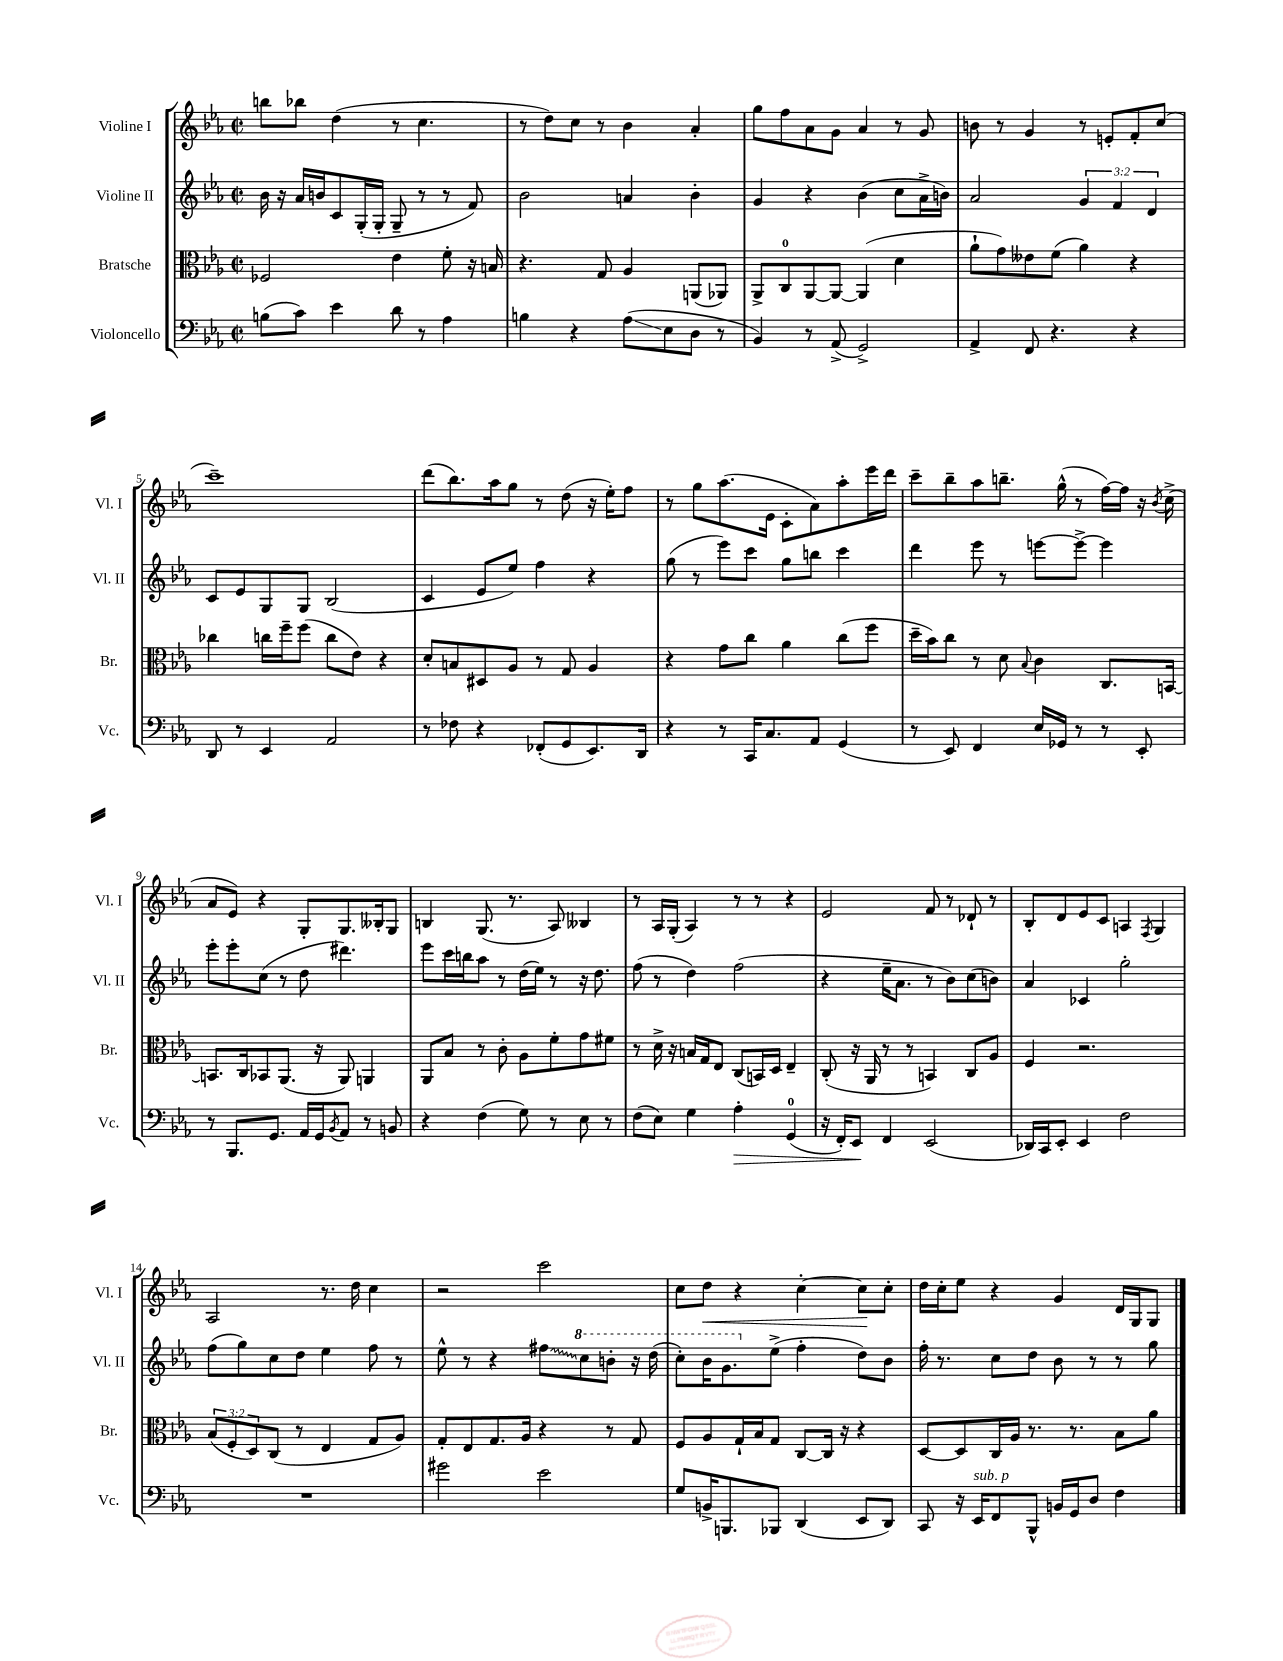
<<
\new StaffGroup <<
\new Staff = "s0" \with { instrumentName = "Violine I" shortInstrumentName = "Vl. I" } {
    \clef treble \key ees \major \defaultTimeSignature \time 2/2
    b''8 bes''8 d''4( r8 c''4. |
    r8 d''8) c''8 r8 bes'4 aes'4-. |
    g''8 f''8 aes'8 g'8 aes'4 r8 g'8 |
    b'8 r8 g'4 r8 e'8-. f'8-. c''8( |
    c'''1--) |
    d'''8( bes''8.) aes''16 g''8 r8 d''8( r16 ees''16-.) f''8 |
    r8 g''8 aes''8.( ees'16 c'8-. aes'8) aes''8-. ees'''16 d'''16 |
    c'''8-- bes''8-- aes''8 b''8.-- g''16-^( r8 f''16~) f''16 r16 \acciaccatura { bes'8 } c''16->( |
    aes'8 ees'8) r4 g8-. g8. beses16-. g8 |
    b4 g8.( r8. aes8) beses4 |
    r8 aes16 g16-.( aes4) r8 r8 r4 |
    ees'2 f'8 r8 des'8-! r8 |
    bes8-. d'8 ees'8 c'8 a4 \acciaccatura { f8 } g4 |
    aes2 r8. d''16 c''4 |
    r2 c'''2 |
    c''8 d''8\< r4 c''4~-. c''8\! c''8-. |
    d''16 c''16-. ees''8 r4 g'4 d'16 g16 g8 \bar "|." |
}
\new Staff = "s1" \with { instrumentName = "Violine II" shortInstrumentName = "Vl. II" } {
    \clef treble \key ees \major \defaultTimeSignature \time 2/2 \override Staff.TupletNumber.text = #tuplet-number::calc-fraction-text
    bes'16 r16 aes'16 b'16 c'8 g16-.( g16-. g8-- r8 r8 f'8) |
    bes'2 a'4 bes'4-. |
    g'4 r4 bes'4( c''8 aes'16-> b'16) |
    aes'2 \tuplet 3/2 { g'4 f'4 d'4 } |
    c'8 ees'8 g8 g8 bes2( |
    c'4 ees'8 ees''8) f''4 r4 |
    g''8( r8 ees'''8) c'''8 g''8 b''8 c'''4 |
    d'''4 ees'''8 r8 e'''8~ e'''8~-> e'''4 |
    ees'''8-. ees'''8-. c''8( r8 d''8 dis'''4.) |
    ees'''8 c'''16 b''16 aes''8 r8 d''16( ees''16) r8 r16 d''8. |
    f''8( r8 d''4) f''2( |
    r4 ees''16-- aes'8. r8 bes'8) c''8( b'8) |
    aes'4 ces'4 g''2-. |
    f''8( g''8) c''8 d''8 ees''4 f''8 r8 |
    ees''8-^ r8 r4 \once \override Glissando.style = #'zigzag fis''8\glissando \ottava #1 c'''8 b''8-. r16 d'''16( |
    c'''8-.) bes''16 g''8. \ottava #0 ees''8->( f''4-. d''8) bes'8 |
    f''16-. r8. c''8 d''8 bes'8 r8 r8 g''8 \bar "|." |
}
\new Staff = "s2" \with { instrumentName = "Bratsche" shortInstrumentName = "Br." } {
    \clef alto \key ees \major \defaultTimeSignature \time 2/2 \override Staff.TupletNumber.text = #tuplet-number::calc-fraction-text
    fes2 ees'4 f'8-. r16 b16 |
    r4. g8 aes4 a,8( aes,8) |
    aes,8-> c8-0 aes,8~ aes,8~ aes,4( d'4 |
    aes'8-! g'8) eeses'8 f'8( aes'4) r4 |
    ces''4 c''16 f''16-- f''8( c''8 ees'8) r4 |
    d'8-. b8 dis8 aes8 r8 g8 aes4 |
    r4 g'8 c''8 aes'4 c''8( f''8 |
    d''16-- bes'16) c''8 r8 d'8 \appoggiatura { bes8 } c'4 c8. b,16~ |
    b,8. c16 bes,8 aes,8.( r16 aes,8) a,4 |
    aes,8 bes8 r8 c'8-. aes8 f'8-. g'8 fis'8 |
    r8 d'16-> r16 b16 g16 ees8 c8( b,16) d16 ees4-- |
    c8-.( r16 aes,16 r8 r8 b,4) c8 aes8 |
    f4 r2. |
    \tuplet 3/2 { bes8( f8-. d8) } c8( r8 ees4 g8 aes8) |
    g8-. ees8 g8. aes16 r4 r8 g8 |
    f8 aes8 g16-! bes16 g8 c8~ c16 r16 r4 |
    d8~ d8 c16 aes16 r8. r8. bes8 aes'8 \bar "|." |
}
\new Staff = "s3" \with { instrumentName = "Violoncello" shortInstrumentName = "Vc." } {
    \clef bass \key ees \major \defaultTimeSignature \time 2/2
    b8( c'8) ees'4 d'8 r8 aes4 |
    b4 r4 aes8\glissando( ees8 d8 r8 |
    bes,4) r8 aes,8->( g,2->) |
    aes,4-> f,8 r4. r4 |
    d,8 r8 ees,4 aes,2 |
    r8 fes8 r4 fes,8-.( g,8 ees,8.) d,16 |
    r4 r8 c,16 c8. aes,8 g,4( |
    r8 ees,8) f,4 ees16 ges,16 r8 r8 ees,8-. |
    r8 bes,,8. g,8. aes,16 g,16 \acciaccatura { bes,8 } aes,8 r8 b,8 |
    r4 f4( g8) r8 ees8 r8 |
    f8( ees8) g4 aes4-.\> g,4-0( |
    r16 f,16-.) ees,8\! f,4 ees,2( |
    des,16) c,16 ees,8-. ees,4 f2 |
    R1 |
    gis'2 ees'2 |
    g8 b,16-> b,,8. bes,,8 d,4( ees,8 d,8) |
    c,8 r16 ees,16^\markup { \italic "sub. p" } f,8 bes,,8-^ b,16 g,16 d8 f4 \bar "|." |
}
>>
>>
